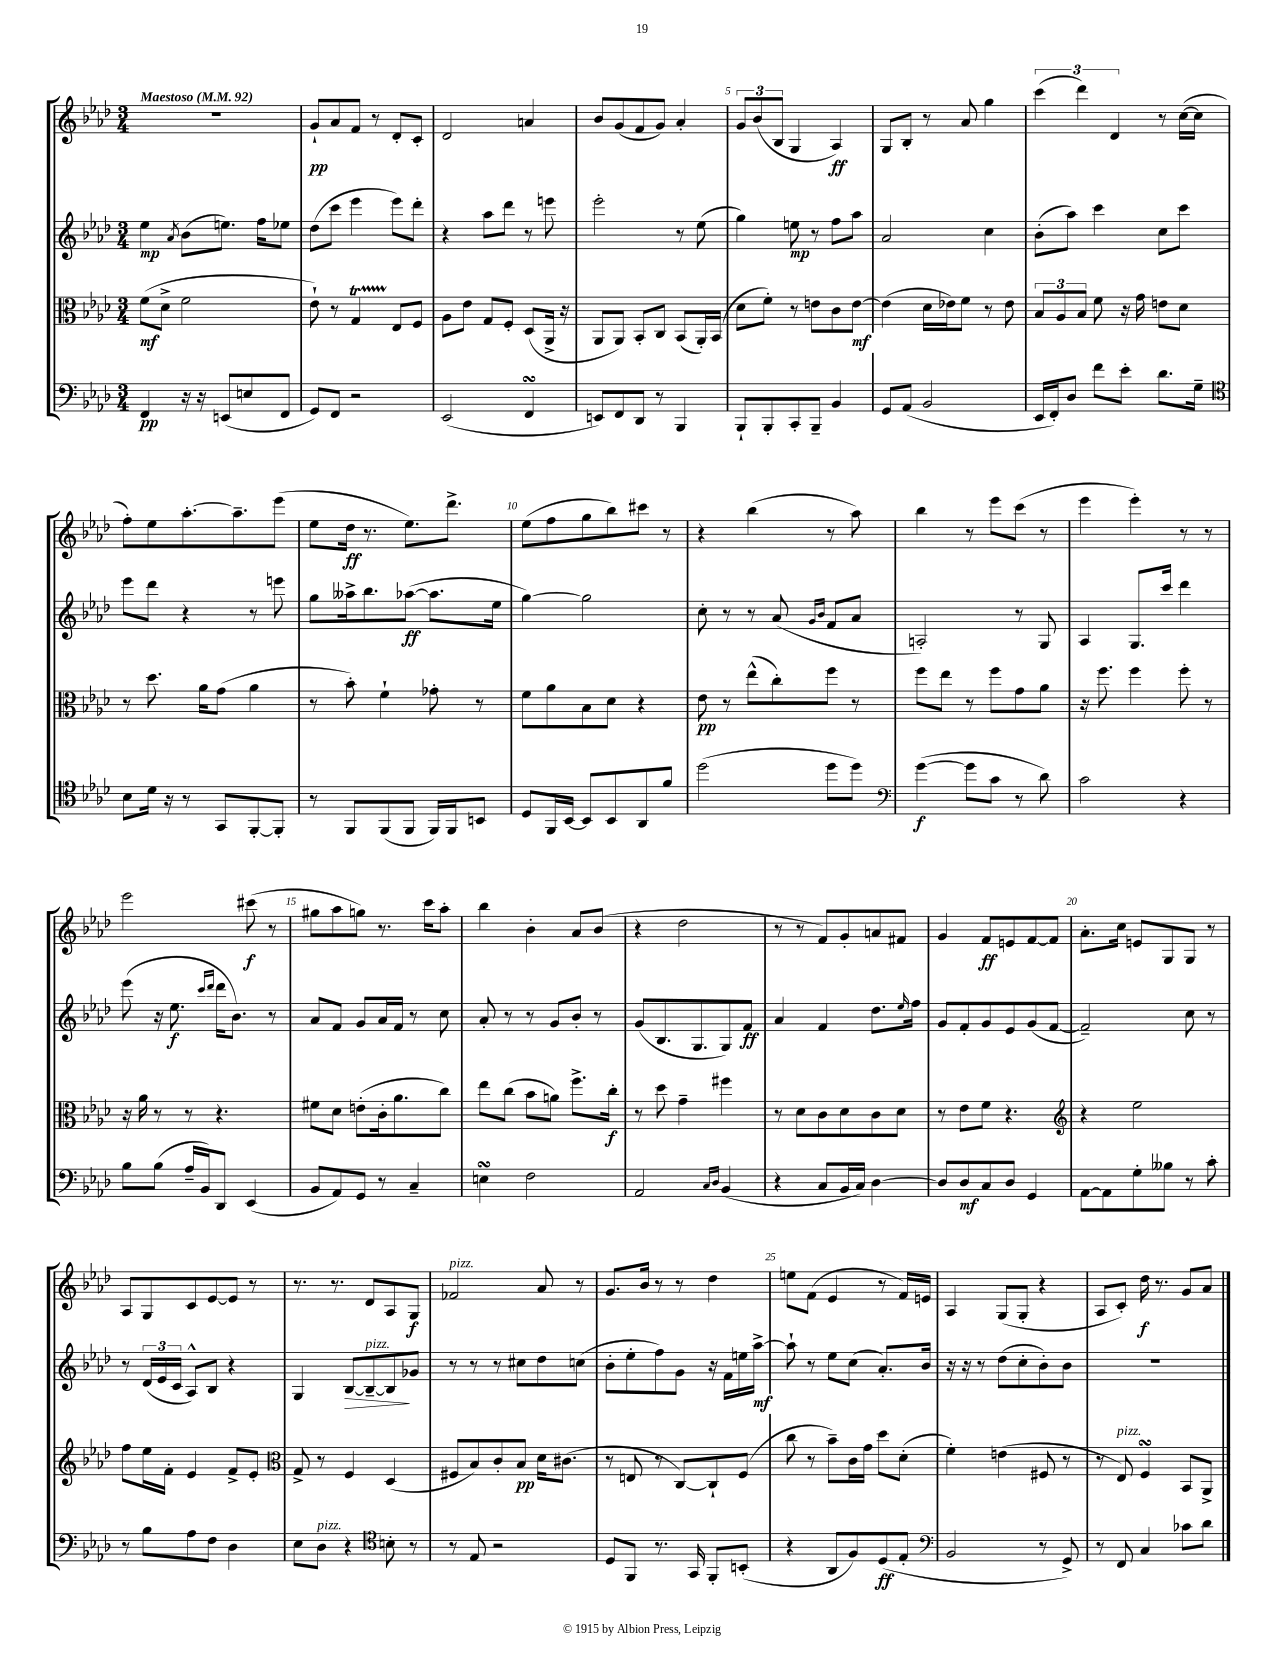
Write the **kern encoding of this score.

**kern	**kern	**kern	**kern
*staff4	*staff3	*staff2	*staff1
*clefF4	*clefC3	*clefG2	*clefG2
*k[b-e-a-d-]	*k[b-e-a-d-]	*k[b-e-a-d-]	*k[b-e-a-d-]
*M3/4	*M3/4	*M3/4	*M3/4
*MM92	*MM92	*MM92	*MM92
4FF	(8f	4ee-	2.r
.	8d-^	.	.
.	.	8qa-	.
16r	2f	(8b-	.
16r	.	.	.
(8EE	.	8.ee)	.
8E	.	.	.
.	.	16ff	.
8FF	.	8ee-	.
=	=	=	=
8GG)	8e-`)	(8dd-	8g`
8FF	8r	8ccc	8a-
2r	4G	4eee-	8f
.	.	.	8r
.	8E-	8eee-)	8d-'
.	8F	8ddd-'	8c'
=	=	=	=
(2EE-	8A-	4r	2d-
.	8e-	.	.
.	8G	8aa-	.
.	8F'	8ddd-	.
4FF	(8D-	8r	4a
.	16AA-^	8eee	.
.	16r	.	.
=	=	=	=
8EE)	8AA-	2eee-'	8b-
8FF	8AA-)	.	(8g
8DD-	8BB-'	.	8f
8r	8C	.	8g)
4BBB-	(8BB-	8r	4a-'
.	16AA-')	(8ee-	.
.	(16BB-	.	.
=	=	=	=
8BBB-`	8d-	4gg)	12g
.	.	.	(12b-
8BBB-'	8f')	.	.
.	.	.	12B-
8CC'	8r	8ee	4G
8BBB-~	8e	8r	.
4BB-	8c	8ff	4A-)
.	[8e	8aa-	.
=	=	=	=
8GG	(4e]	2a-	8G
(8AA-	.	.	8B-'
2BB-	16d-	.	8r
.	16e-)	.	.
.	8f	.	8a-
.	8r	4cc	4gg
.	8e-	.	.
=	=	=	=
16EE-	12B-	(8b-'	(6ccc
16FF')	.	.	.
.	12A-	.	.
8D-	.	8aa-)	.
.	12B-	.	6ddd-)
8f	8f	4ccc	.
.	.	.	6d-
8e-'	16r	.	.
.	16g	.	.
8.d-	8e	8cc	8r
.	8d-	8ccc	([16cc
16G~	.	.	16cc]
=	=	=	=
*clefC4	*	*	*
8B-	8r	8eee-	8ff')
16d-	8.dd-	8ddd-	8ee-
16r	.	.	.
8r	.	4r	[8.aa-'
.	16a-	.	.
8GG	(8g	.	.
.	.	.	8.aa-~]
[8FF'	4a-	8r	.
8FF']	.	8eee	(8eee-
=	=	=	=
8r	8r	8gg	8ee-
8FF	8b-')	16aa--^	16dd-
.	.	8.bb-	8.r
(8FF	4f`	.	.
8FF	.	([8aa-	8.ee-)
16FF)	8g-'	8.aa-]	.
16FF	.	.	8.ddd-^
8BB	8r	.	.
.	.	16ee-	.
=	=	=	=
8D-	8f	[4gg)	(8ee-
16FF	8a-	.	8ff
[16BB-	.	.	.
8BB-]	8B-	2gg]	8gg
8BB-	8d-	.	8bb-)
8AA-	4r	.	8ccc#
8f	.	.	8r
=	=	=	=
(2dd-	8e-	8cc'	4r
.	8r	8r	.
.	(8ee-^^	8r	(4bb-
.	8cc')	(8a-	.
.	.	16qqg	.
.	.	16qqb-	.
8dd-	8ff	8f	8r
8dd-)	8r	8a-	8aa-)
=	=	=	=
*clefF4	*	*	*
([4g	8ff	2A')	4bb-
.	8ee-	.	.
8g]	8r	.	8r
8c	8ff	.	8eee-
8r	8g	8r	(8ccc
8d-)	8a-	8G	8r
=	=	=	=
2c	16r	4A-	4eee-
.	8.ff	.	.
.	4ff	8.G	4eee-')
.	.	16ccc	.
4r	8ff'	4ddd-	8r
.	8r	.	8r
=	=	=	=
8B-	16r	(8eee-	2eee-
.	16a-	.	.
(8B-	8r	16r	.
.	.	8.ee-	.
16A-~	8r	.	.
16BB-)	.	.	.
.	.	16qqccc	.
.	.	16qqddd-	.
8DD-	4.r	16ddd-	.
.	.	8.b-)	.
(4EE-	.	.	(8ccc#
.	.	8r	8r
=	=	=	=
8BB-	8f#	8a-	8gg#
8AA-)	8d-	8f	8aa-
8GG	(8e'	8g	8gg)
8r	16c'	16a-	8.r
.	8.a-	16f	.
4C~	.	8r	.
.	.	.	16ccc
.	8cc)	8cc	8aa-'
=	=	=	=
4E	8ee-	8a-'	4bb-
.	(8cc	8r	.
2F	8b-	8r	4b-'
.	8a)	8g	.
.	8.ff^	8b-'	8a-
.	.	8r	(8b-
.	16cc'	.	.
=	=	=	=
2AA-	8r	(8g	4r
.	8dd-	8.B-	.
.	4g~	.	2dd-
.	.	8.G	.
16qqC	.	.	.
16qqD-	.	.	.
(4BB-	4ff#	8G)	.
.	.	8f	.
=	=	=	=
4r	8r	4a-	8r
.	8d-	.	8r
8C	8c	4f	8f)
16BB-	8d-	.	8g'
16C)	.	.	.
[4D-	8c	8.dd-	8a
.	8d-	.	8f#
.	.	16qqee-	.
.	.	16ff	.
=	=	=	=
8D-]	8r	8g	4g
8D-	8e-	8f'	.
8C	8f	8g	8f
8D-	4.r	8e-	8e
4GG	.	(8g	[8f
.	.	[8f	8f]
=	=	=	=
*	*clefG2	*	*
[8AA-	4r	2f~])	8.a-'
8AA-]	.	.	.
.	.	.	16cc
8G'	2ee-	.	8e
8B--	.	.	8G
8r	.	8cc	8G
8c'	.	8r	8r
=	=	=	=
8r	8ff	8r	8A-
8B-	16ee-	(24d-	8G
.	.	24e-	.
.	16f'	.	.
.	.	24c	.
8A-	4e-	8A-^^)	8c
8F	.	8B-	[8e-
4D-	8f^	4r	8e-]
.	8e-'	.	8r
=	=	=	=
*	*clefC3	*	*
8E-	8G^	4G	8.r
8D-	8r	.	.
.	.	.	8.r
4r	4F	[8B-	.
.	.	8B-~_	8d-
*clefC4	*	*	*
8B'	(4D-	8B-]	8A-
8r	.	8g-	8G
=	=	=	=
8r	8F#	8r	2f-
8E-	8B-)	8r	.
2r	8c'	8r	.
.	8B-	8cc#	.
.	16d-	8dd-	8a-
.	(8.c#	.	.
.	.	(8cc	8r
=	=	=	=
8D-	8r	8b-'	8.g
8FF	8E	8ee-'	.
.	.	.	16b-
8.r	8r	8ff)	8r
.	[8C)	8g	8r
16GG	.	.	.
8FF'	8C`]	16r	4dd-
.	.	16f	.
(8BB'	(8F	16ee	.
.	.	[16aa-^	.
=	=	=	=
4r	8cc	8aa-`]	8ee
.	8r	8r	(8f
8AA-	8b-~)	8ee-	4e-
8F)	16c	(8cc	.
.	16g	.	.
(8D-	8dd-	8.a-')	8r
8E-'	(8d-'	.	16f)
.	.	16b-	16e
=	=	=	=
*clefF4	*	*	*
2BB-	4f')	16r	4A-
.	.	16r	.
.	.	8r	.
.	(4e	(8dd-	(8G
.	.	8cc'	8G'
8r	8F#	8b-')	4r
8GG^)	8r	8b-	.
=	=	=	=
8r	8r	2.r	8A-
8FF	8E-)	.	8c')
4C	4F	.	16dd-
.	.	.	8.r
8c-	8BB-	.	8g
8d-	8AA-^	.	8a-
==	==	==	==
*-	*-	*-	*-
